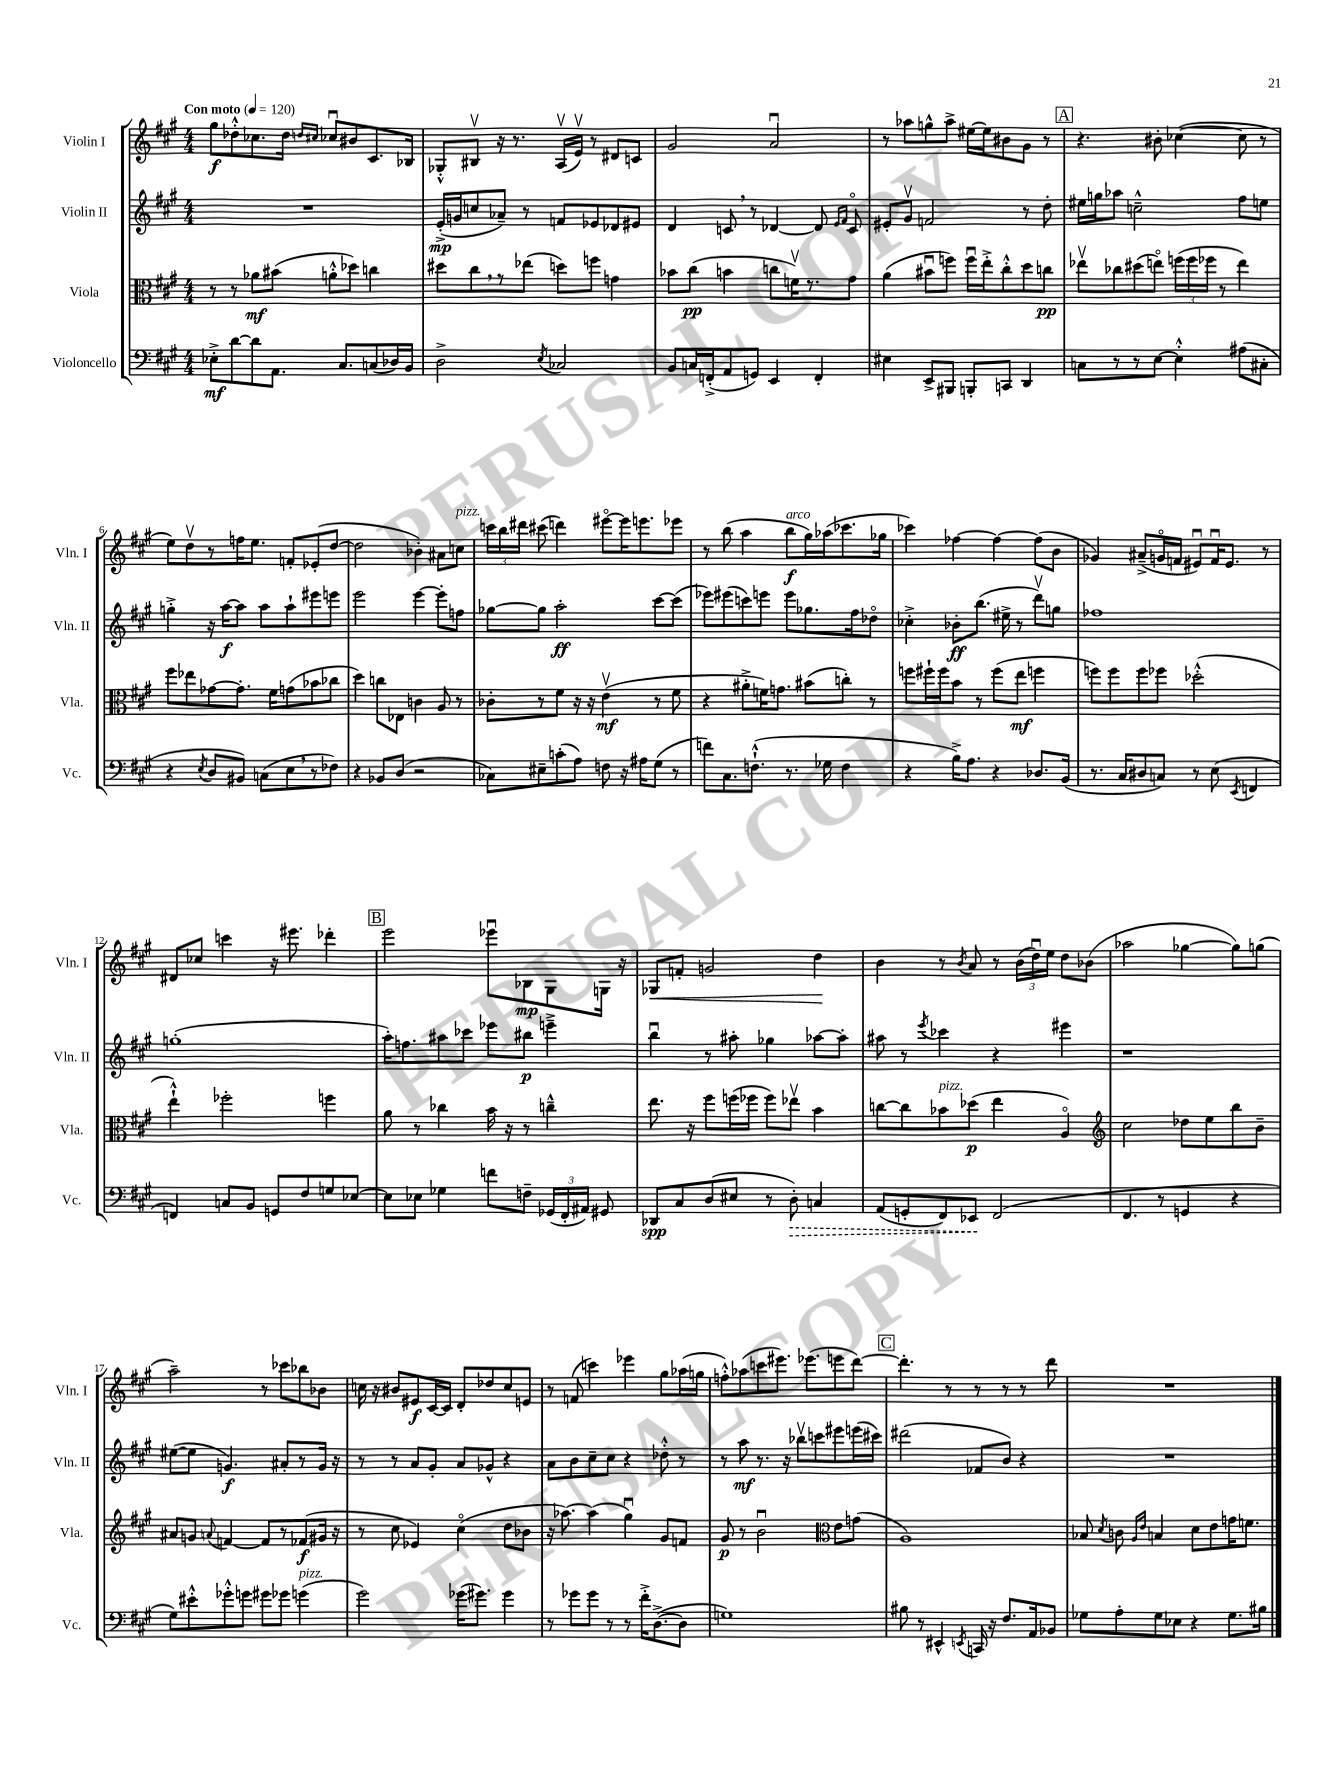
<<
\new StaffGroup <<
\new Staff = "s0" \with { instrumentName = "Violin I" shortInstrumentName = "Vln. I" } {
    \clef treble \key a \major \numericTimeSignature \time 4/4 \tempo "Con moto" 4 = 120
    \autoBeamOff gis''8[\f des''8-.-^ ces''8. des''16] \grace { d''16[ cis''16] } ces''8[\downbow bis'8 cis'8. bes16] |
    ges8[-.-^ bis8]\upbow r16 r8. a16[\upbow( e'16]\upbow) r8 dis'8[ c'8] |
    gis'2 a'2\downbow |
    r8 aes''8[ g''8-^ aes''8]-> eis''16[~ eis''16 bis'8 gis'8] r8 |
    \mark \markup { \box "A" } r4. bis'8-. ces''4~( ces''8 r8 |
    e''8[) d''8\upbow r8 f''16 e''8.] f'8[-. ees'8-.( d''8]~ |
    d''2 bes'4-.) ais'8[ c''8]^\markup { \italic "pizz." } |
    \tuplet 3/2 { c'''16[ b''16 dis'''16] } cis'''8( d'''4) eis'''8[~\flageolet eis'''16 e'''8. ees'''8] |
    r8 b''8( a''4 b''8[\f^\markup { \italic "arco" } gis''16) aes''16( ces'''8. ges''16] |
    ces'''4) fes''4~ fes''4~ fes''8[( b'8] |
    ges'4) ais'8[--->( g'16\flageolet f'16] eis'8[\downbow) f'16\downbow eis'8.] r8 |
    dis'8[ ces''8] c'''4 r16 eis'''8. des'''4-. |
    \mark \markup { \box "B" } e'''2 ees'''8[\downbow bes8\mp gis8 g16] r16 |
    ges8[\< f'8]-. g'2 d''4\! |
    b'4 r8 \acciaccatura { b'8 } a'8 r8 \tuplet 3/2 { b'16[( d''16\downbow) e''16] } d''8[ bes'8]( |
    aes''2 ges''4~ ges''8[) g''8]( |
    a''2--) r8 ces'''8[ bes''8 bes'8] |
    c''16 r16 bis'8[ eis'8\f cis'16~ cis'16] d'8[-. des''8 c''8 e'8] |
    r8 f'8( c'''4) ees'''4 gis''8[ aes''16( g''16] |
    f''8[-.-^) aes''8( c'''8 eis'''8.]) ees'''8.[( e'''8 d'''8]~) |
    \mark \markup { \box "C" } d'''4.-. r8 r8 r8 r8 d'''8 |
    R1 \bar "|." |
}
\new Staff = "s1" \with { instrumentName = "Violin II" shortInstrumentName = "Vln. II" } {
    \clef treble \key a \major \numericTimeSignature \time 4/4
    \autoBeamOff R1 |
    e'16[-.->\mp( g'16 c''8 aes'8]--) r8 f'8[ ees'8 des'8 eis'8] |
    d'4 c'8 \breathe r8 des'4~ des'8 \grace { e'16[ fis'16] } c'8\flageolet |
    eis'8[-. gis'8]\upbow f'2 r8 d''8-. |
    \mark \markup { \box "A" } eis''16[ g''16 aes''8] c''2---^ fis''8[ e''8] |
    g''4-.-> r16 a''16[~\f a''8] a''8[ a''8-! eis'''8 e'''8] |
    e'''2 e'''4~ e'''8[-. f''8] |
    ges''8[~ ges''8] a''2-.\ff cis'''8[~ cis'''8]( |
    ees'''8[) eis'''8( c'''8) e'''8] e'''8[ ges''8. fis''16 des''8]\flageolet |
    ces''4-.-> bes'8[-.\ff b''8.]( eis''16-> r8 d'''8[\upbow) g''8] |
    fes''1 |
    g''1-.( |
    \mark \markup { \box "B" } a''16[-.) f''8. ais''8 ces'''8] ees'''8[ bis''8]\p e'''4---> |
    b''4\downbow r8 ais''8-. ges''4 aes''8[~ aes''8]-. |
    ais''8 r8 \acciaccatura { e'''8 } ces'''4 r4 eis'''4 |
    r1 |
    eis''8[~( eis''8] g'4.\f) ais'8[-. r8 g'16] r16 |
    r8 r8 a'8[ gis'8]-. a'8[ ges'8]-^ r4 |
    a'8[ b'8 cis''8-- cis''8] r4 des''8-.-^ r8 |
    r8 a''8\mf r8. r16 bes''8[\upbow c'''8 eis'''8 e'''16( cis'''16]) |
    \mark \markup { \box "C" } dis'''2( fes'8[ b'8]) r4 |
    R1 \bar "|." |
}
\new Staff = "s2" \with { instrumentName = "Viola" shortInstrumentName = "Vla." } {
    \clef alto \key a \major \numericTimeSignature \time 4/4
    \autoBeamOff r8 r8 aes'8[\mf bis'8]( a'8[-.-^ des''8]) c''4 |
    dis''8[ cis''8 \breathe r8 ees''8]( d''8[) f''8] g'4 |
    bes'8[ cis''8]\pp( b'4 c''8[ f'16\upbow) r8. gis'8] |
    a'4( bis'8[\downbow f''8]) f''16[\downbow e''16-.-> cis''8-.-^ d''8 c''8]\pp |
    \mark \markup { \box "A" } ees''8[\upbow ces''8 dis''8( e''8]\flageolet) \tuplet 3/2 { f''16[( f''16 fes''16] } r8 e''4) |
    fis''8[ ees''8 ges'8~ ges'8.]-. fis'16[ g'8( bes'8 ces''8] |
    d''4) c''8[ ees8] c'4 a8 r8 |
    ces'8[-. r8 fis'8] r16 r16 e'4\upbow\mf( r8 fis'8 |
    r4 ais'8[-.-> f'16) g'8.] bis'8[( c''8]-.) r8 |
    f''8[ fis''16-! fis''16 b'8] r8 fis''8[( e''8]\mf f''4 |
    f''8[) f''8 f''8 fes''8] des''2-.-^( |
    e''4-!-^) fes''2-. f''4 |
    \mark \markup { \box "B" } a'8 r8 ces''4 b'16 r16 r8 c''4---^ |
    e''8. r16 fis''8[ f''16( fes''16] fes''8[) ees''8]\upbow b'4 |
    c''8[~ c''8 bes'8^\markup { \italic "pizz." } des''8]\p( e''4 a4\flageolet) |
    \clef treble cis''2 des''8[ e''8 b''8 b'8]-- |
    ais'8[ g'8] \appoggiatura { a'8 } f'4~ f'8[ r8 fes'8\f( gis'16] r16 |
    r8 cis''8 ees'4) cis''4\flageolet( d''8[ bes'8] |
    r16 aes''8.~) aes''4( gis''4\downbow) gis'8[ f'8] |
    gis'8\p r8 b'2\downbow \clef alto e'8[ g'8]( |
    \mark \markup { \box "C" } a1) |
    bes8 \acciaccatura { d'8 } c'8 \grace { a16[ e'16] } b4 d'8[ e'8 g'16 f'8.] \bar "|." |
}
\new Staff = "s3" \with { instrumentName = "Violoncello" shortInstrumentName = "Vc." } {
    \clef bass \key a \major \numericTimeSignature \time 4/4
    \autoBeamOff ees8[-.->\mf d'8~ d'8 a,8.] cis8.[ c8( des16) b,16] |
    d2-> \acciaccatura { e8 } ces2 |
    b,8[ c16 f,16-.->( a,8 g,8]) e,4 f,4-. |
    eis4 e,8[-> bis,,8] b,,8[-. c,8] d,4 |
    \mark \markup { \box "A" } c8[ r8 r8 e8]~ e4-.-^ ais8[( cis8]-. |
    r4 \acciaccatura { e8 } d8[ bis,8]) c8[( e8 \breathe r8 fes8]) |
    r4 bes,8[ d8]( r2 |
    ces8[) eis8-- c'8-.( a8]) f8 r16 ais16[ gis8]( r8 |
    f'8[) cis8. f8.]-!-^( r8. ges16 f4 |
    r4 b16[->) a8.] r4 des8.[ b,16]( |
    r8. cis16[ dis8 c8]) r8 e8( \acciaccatura { e,8 } f,4 |
    f,4) c8[ b,8] g,8[ fis8 g8 ees8]~ |
    \mark \markup { \box "B" } ees8[ ees8] ges4 f'8[ f8]-- \tuplet 3/2 { ges,16[( fis,16-. ais,16]) } gis,8 |
    des,8[\spp cis8 d8( eis8] r8 \once \override Hairpin.style = #'dashed-line d8-.\>) c4 |
    a,8[( g,8-. fis,8) ees,8]\! fis,2( |
    fis,4. r8 g,4 r4 |
    gis8[) eis'8-.-^ ges'8-.-^ g'8] gis'8[ ges'8] g'4^\markup { \italic "pizz." }( |
    gis'2) ges'16[( gis'8.]) gis'4 |
    r8 ges'8[ ges'8] r8 r8 fis'16[-.-> d8.~->( d8] |
    g1) |
    \mark \markup { \box "C" } bis8 r8 eis,4-^ \acciaccatura { e,8 } c,16 r16 fis8.[ a,16 bes,8] |
    ges8[ a8-. ges8 ees8] r4 ges8.[ bis16] \bar "|." |
}
>>
>>
